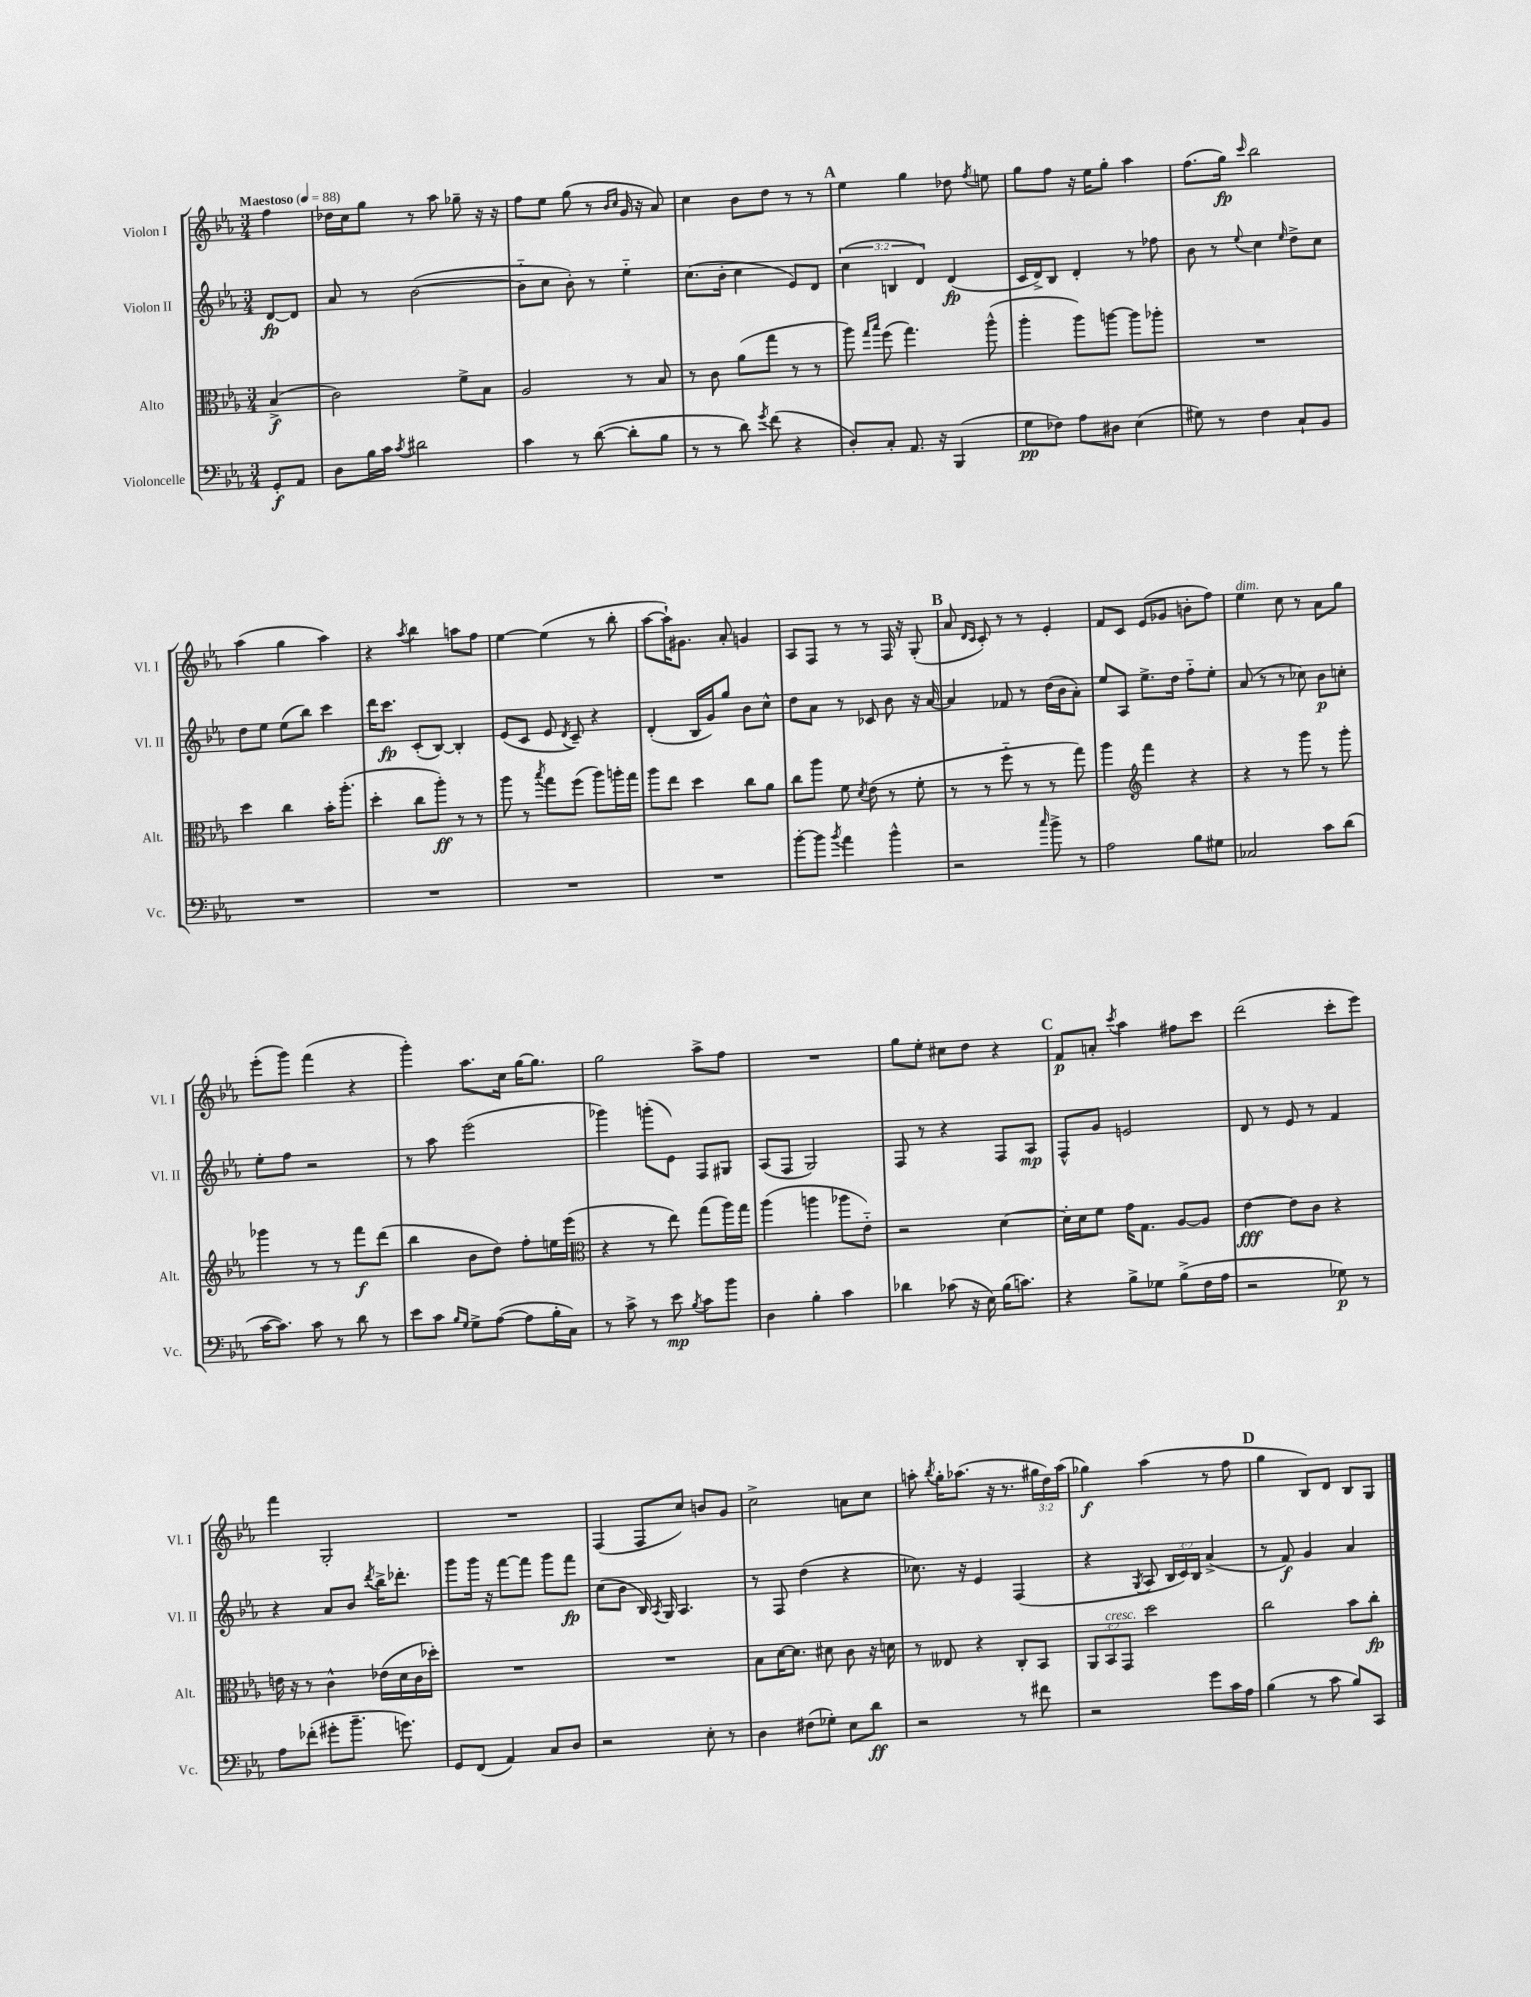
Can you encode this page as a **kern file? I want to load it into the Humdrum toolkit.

**kern	**kern	**kern	**kern
*staff4	*staff3	*staff2	*staff1
*clefF4	*clefC3	*clefG2	*clefG2
*k[b-e-a-]	*k[b-e-a-]	*k[b-e-a-]	*k[b-e-a-]
*M3/4	*M3/4	*M3/4	*M3/4
*MM88	*MM88	*MM88	*MM88
8GG'	(4B-^	[8d	4ff
8AA-	.	8d]	.
=	=	=	=
8D	2c)	8a-	16dd-
.	.	.	16cc
16B-	.	8r	8gg
16c	.	.	.
8qc	.	.	.
2d#	.	([2b-	8r
.	.	.	8aa-
.	8f^	.	8gg-~
.	8B-	.	16r
.	.	.	16r
=	=	=	=
4c	2A-	8b-'~]	8ff
.	.	8cc	8ee-
8r	.	8b-')	(8gg
([8d	.	8r	8r
.	.	.	16qqb-
.	.	.	16qqcc
8d']	8r	4ee-'~	16g
.	.	.	16r
8B-	8B-	.	8a-)
=	=	=	=
8r	8r	(8.cc	4cc
8r	8c	.	.
.	.	16b-'	.
8d)	(8a-	4cc	8b-
8qg	.	.	.
(8f	8gg	.	8dd
4r	8r	8e-)	8r
.	8r	8d	8r
=	=	=	=
8D')	8aa-)	(6cc	4ee-
.	16qqgg	.	.
.	16qqbb-	.	.
8C'	(8ff	.	.
.	.	6B	.
8.AA-	4.gg)	.	4gg
.	.	6d)	.
16r	.	.	.
(4BBB-	.	(4d	8dd-
.	.	.	8qff
.	(8aa-^^	.	8ee
=	=	=	=
8G	4aa-'	16c	8gg
.	.	16d^)	.
8F-)	.	8B-	8ff
8A-	8aa-)	4d'	16r
.	.	.	16ee-
8D#	[8aa	.	8gg'
(4E-	8aa]	8r	4aa-
.	8aa-'	8ff-	.
=	=	=	=
8G#)	2.r	8b-	(8.ff
8r	.	8r	.
.	.	.	16gg)
.	.	8qqee-	16qqccc
4F	.	4cc	2bb-
.	.	16qqee-	.
8C`	.	8dd^	.
8BB-	.	8cc	.
=	=	=	=
2.r	4dd	8dd	(4aa-
.	.	8ee-	.
.	4cc	(8ee-	4gg
.	.	8bb-)	.
.	16b-'	4ccc	4aa-)
.	(8.aa-'	.	.
=	=	=	=
2.r	4dd'	16ddd	4r
.	.	8.ccc	.
.	.	.	8qaa-
.	8cc	(8c'	4bb-
.	8aa-')	[8B-)	.
.	8r	4B-']	8aa
.	8r	.	8ff
=	=	=	=
2.r	8aa-	(8e-	[4ee-
.	8r	8c	.
.	8qbb-	.	.
.	8gg	8e-	(4ee-]
.	.	8qd	.
.	(8ff	8c~)	.
.	8aa-)	4r	8r
.	16aa'	.	8bb-'
.	16gg	.	.
=	=	=	=
2.r	8aa-	(4d'	[8aa-
.	8ee-	.	16aa-`])
.	.	.	8.g#
.	4dd	16B-	.
.	.	16g)	.
.	.	8gg	8a-'
.	8cc	8b-	4g
.	8a-	8cc^^	.
=	=	=	=
[8b-'	8cc	8dd	8A-
8b-]	8aa-	8a-	8F
8qb-	.	.	.
4a-	8f	8r	8r
.	8qd	.	.
.	(8e-	8c-	8r
4b-^^	8r	8b-	16F
.	.	.	16r
.	8f'	16r	(8G'
.	.	[16a-	.
=	=	=	=
2r	8r	4a-]	8a-
.	.	.	16qqd
.	.	.	16qqc
.	8r	.	8c')
.	8ff'~	8f-	8r
.	8r	8r	8r
16qqcc	.	.	.
8b-^	8r	(16dd	4e-'
.	.	16b-	.
8r	8gg)	8a-')	.
=	=	=	=
2A-	4aa-	8ee-	8f
.	.	8A-	8c
*	*clefG2	*	*
.	4fff	8.ee-^	(8e-
.	.	.	8g-
.	.	16dd	.
8B-	4r	8ff'~	8b'
8G#	.	8ee-'	8ff)
=	=	=	=
2C-	4r	(8a-	4ee-
.	.	8r	.
.	8r	8r	8cc
.	8ggg	8cc-)	8r
8c	8r	8b-	8a-
(8d	8ggg'	8cc'	8gg
=	=	=	=
[16c	4ggg-	8ee-'	(8eee-'
8.c])	.	.	.
.	.	8ff	8ggg)
8c	8r	2r	(4fff
8r	8r	.	.
8d	8fff	.	4r
8r	(8ddd	.	.
=	=	=	=
8e-	4bb-	8r	4ggg')
8c	.	8aa-	.
16qqB-	.	.	.
16qqG	.	.	.
8G^	8b-	(2eee-	8.aa-
([8A-	8dd)	.	.
.	.	.	16cc
8A-]	8ff'	.	[16gg
.	.	.	8.gg]
16B-'	16ee	.	.
16C)	(16eee-	.	.
=	=	=	=
*	*clefC3	*	*
8r	4r	4ggg-)	2gg
8c^	.	.	.
8r	8r	(8ggg'	.
8e-	8ee-)	8e-)	.
8qB-	.	.	.
8c	(8gg	8F	8aa-^
8b-	16aa-)	8G#	8ff
.	16gg	.	.
=	=	=	=
4D	(4aa-	(8A-	2.r
.	.	8F	.
4B-'	4aa	2G)	.
4c	8aa-	.	.
.	8e-'~)	.	.
=	=	=	=
4d-	2r	8F	8gg
.	.	8r	8ee-'
(8c-	.	4r	8cc#
16r	.	.	8dd
16E-)	.	.	.
(16B-	[4d	8F	4r
8.c)	.	.	.
.	.	8A-	.
=	=	=	=
4r	16d']	8F^^	8f
.	16d	.	.
.	8f	8g	8a'
.	.	.	8qccc
8B-^	16g	2e	4aa-
.	8.G	.	.
8G-	.	.	.
(8B-^	[8A-	.	8ff#
16F	8A-]	.	8ccc
16A-	.	.	.
=	=	=	=
2r	[4e-	8d	(2ddd
.	.	8r	.
.	8e-]	8e-	.
.	8c	8r	.
8G-)	4r	4f	8ccc'
8r	.	.	8eee-)
=	=	=	=
8A-	16e	4r	4fff
.	16r	.	.
(8f-'	8r	.	.
8g#'	4c^^	8a-	2G'
8.b-~	.	8b-	.
.	.	8qddd	.
.	(16e-	16bb-^	.
8.g)	16d	8.ddd-'	.
.	16c	.	.
.	16dd-')	.	.
=	=	=	=
8GG	2.r	8ggg	2.r
(8FF	.	16ggg	.
.	.	16r	.
4AA-)	.	[8fff	.
.	.	8fff]	.
8C	.	8ggg	.
8D	.	8fff	.
=	=	=	=
2r	2.r	(8cc	(4F
.	.	8b-	.
.	.	16B-)	8F
.	.	8qA-	.
.	.	16G	.
.	.	4.A-	8cc)
8E-'	.	.	8b
8r	.	.	8g
=	=	=	=
4D	8B-	8r	2cc^
.	[16d	8F	.
.	8.d]	.	.
(8F#	.	(4dd	.
8G-')	8d#	.	.
8E-	8c	4r	8a
8d	16r	.	8cc
.	16d	.	.
=	=	=	=
2r	8r	8.cc-)	8aa'
.	.	.	8qbb-
.	8E--	.	16gg'
.	.	16r	(8.aa-
.	4r	4e-	.
.	.	.	16r
.	.	.	8.r
8r	8C'	(4F	.
8f#	8BB-	.	24gg#
.	.	.	24dd)
.	.	.	(24aa-
=	=	=	=
2r	12AA-	4r	4gg-)
.	12BB-	.	.
.	12GG	.	.
.	.	8qG	.
.	2dd	8A-	(4aa-
.	.	24B-	.
.	.	24c)	.
.	.	24B-	.
8g	.	(4a-^	8r
16c	.	.	8ff
16A-	.	.	.
=	=	=	=
(4B-	2cc	8r	4gg
.	.	8f)	.
8r	.	4g	8B-)
8c	.	.	8d
8B-)	8b-	4a-	8B-
8CC	8cc'	.	8G
==	==	==	==
*-	*-	*-	*-
